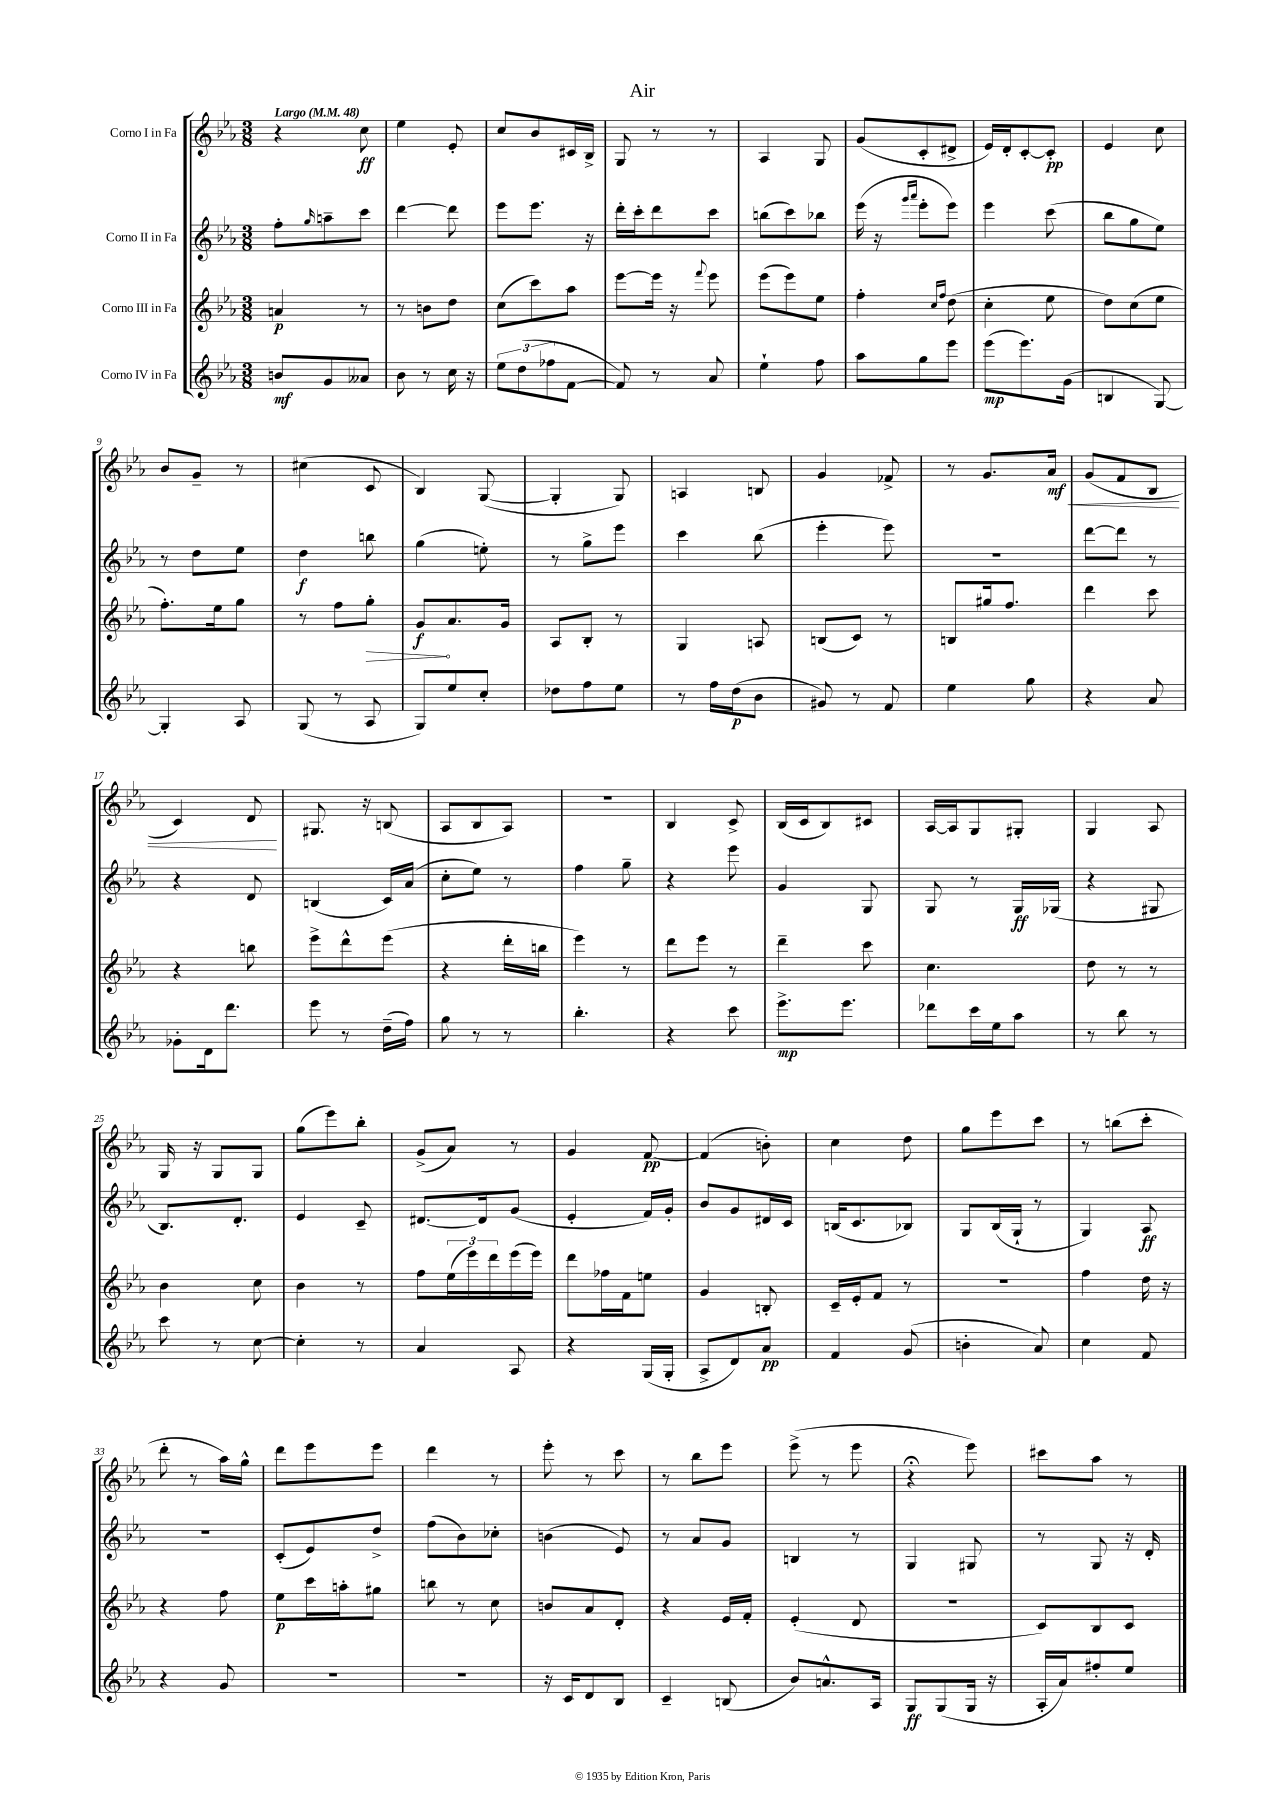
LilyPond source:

\header { title = "Air" }
<<
\new StaffGroup <<
\new Staff = "s0" \with { instrumentName = "Corno I in Fa" } {
    \clef treble \key ees \major \numericTimeSignature \time 3/8 \tempo "Largo" 4 = 48
    r4 c''8\ff |
    ees''4 ees'8-. |
    c''8 bes'8 cis'16 bes16-> |
    g8 r8 r8 |
    aes4 g8 |
    g'8( c'8-. dis'8-> |
    ees'16) d'16-. c'8~-. c'8-.\pp |
    ees'4 c''8 |
    bes'8 g'8-- r8 |
    cis''4( c'8 |
    bes4) g8~( |
    g4-. g8) |
    a4 b8 |
    g'4 fes'8-> |
    r8 g'8. aes'16\mf\< |
    g'8( f'8 bes8 |
    c'4) d'8\! |
    gis8. r16 b8( |
    aes8 bes8 aes8) |
    R4. |
    bes4 c'8-> |
    bes16( c'16 bes8) cis'8 |
    aes16~ aes16 g8 gis8-. |
    g4 aes8 |
    g16 r16 g8 g8 |
    g''8( ees'''8) bes''8-. |
    g'8->( aes'8) r8 |
    g'4 f'8~\pp |
    f'4( b'8-.) |
    c''4 d''8 |
    g''8 ees'''8 c'''8 |
    r8 b''8( c'''8-. |
    d'''8-. r8 aes''16) g''16-^ |
    d'''8 ees'''8 ees'''8 |
    d'''4 r8 |
    ees'''8-. r8 c'''8 |
    r8 bes''8 ees'''8 |
    ees'''8->( r8 ees'''8 |
    r4\fermata ees'''8) |
    cis'''8 aes''8 r8 \bar "|." |
}
\new Staff = "s1" \with { instrumentName = "Corno II in Fa" } {
    \clef treble \key ees \major \numericTimeSignature \time 3/8
    f''8-. \grace { g''16 } a''8-- c'''8 |
    d'''4~ d'''8 |
    ees'''8 ees'''8. r16 |
    d'''16-. c'''16-. d'''8 c'''8 |
    b''8( c'''8) bes''8 |
    ees'''16( r16 \grace { g'''16 aes'''16 } ees'''8-. ees'''8) |
    ees'''4 c'''8( |
    bes''8 g''8 ees''8) |
    r8 d''8 ees''8 |
    d''4\f b''8 |
    g''4( e''8-.) |
    r8 g''8-> ees'''8 |
    c'''4 bes''8( |
    ees'''4-. ees'''8) |
    R4. |
    d'''8~ d'''8 r8 |
    r4 d'8 |
    b4( c'16) aes'16( |
    c''8-. ees''8) r8 |
    f''4 g''8-- |
    r4 ees'''8 |
    g'4 g8 |
    g8 r8 g16\ff ges16( |
    r4 gis8 |
    bes8.) d'8.-. |
    ees'4 c'8-- |
    dis'8.~ dis'16 g'8( |
    ees'4-. f'16) g'16-. |
    bes'8 g'8 dis'16 c'16 |
    b16( c'8. bes8) |
    g8 bes16( g16-! r8 |
    g4) aes8\ff |
    R4. |
    c'8-.( ees'8) d''8-> |
    f''8( bes'8) ces''8-. |
    b'4( ees'8) |
    r8 aes'8 g'8 |
    b4 r8 |
    g4 gis8 |
    r8 g8 r16 d'16-. \bar "|." |
}
\new Staff = "s2" \with { instrumentName = "Corno III in Fa" } {
    \clef treble \key ees \major \numericTimeSignature \time 3/8
    a'4\p r8 |
    r8 b'8 d''8 |
    c''8( c'''8) aes''8 |
    ees'''8~ ees'''16 r16 \appoggiatura { f'''8 } ees'''8 |
    ees'''8( ees'''8) ees''8 |
    f''4-. \grace { c''16 f''16 } d''8( |
    c''4-. ees''8 |
    d''8) c''8( ees''8 |
    f''8.-.) ees''16 g''8 |
    r8 f''8 \once \override Hairpin.circled-tip = ##t g''8-.\> |
    g'8\f\! aes'8. g'16 |
    aes8 bes8-. r8 |
    g4 a8 |
    b8( c'8) r8 |
    b8 gis''16 f''8. |
    d'''4 c'''8 |
    r4 b''8 |
    ees'''8-> d'''8-^ ees'''8( |
    r4 d'''16-. b''16 |
    ees'''4) r8 |
    d'''8 ees'''8 r8 |
    d'''4-- c'''8 |
    c''4. |
    d''8 r8 r8 |
    bes'4 c''8 |
    bes'4 r8 |
    f''8 \tuplet 3/2 { ees''16( ees'''16) d'''16 } ees'''16( ees'''16) |
    d'''8 fes''16 f'16 e''8 |
    g'4 b8-. |
    c'16-- ees'16-. f'8 r8 |
    R4. |
    f''4 d''16 r16 |
    r4 f''8 |
    ees''8\p c'''16 a''16-. gis''8 |
    b''8 r8 c''8 |
    b'8 aes'8 d'8-. |
    r4 ees'16 f'16-. |
    ees'4-.( d'8 |
    R4. |
    c'8) bes8 c'8 \bar "|." |
}
\new Staff = "s3" \with { instrumentName = "Corno IV in Fa" } {
    \clef treble \key ees \major \numericTimeSignature \time 3/8
    b'8\mf g'8 aeses'8 |
    bes'8 r8 c''16 r16 |
    \tuplet 3/2 { ees''8 d''8( fes''8 } f'8~ |
    f'8) r8 aes'8 |
    ees''4-! f''8 |
    aes''8 g''8 ees'''8 |
    ees'''8\mp( ees'''8.) g'16( |
    b4 g8~) |
    g4-. aes8 |
    g8( r8 aes8 |
    g8) ees''8 c''8-. |
    des''8 f''8 ees''8 |
    r8 f''16 d''16\p( bes'8 |
    gis'8) r8 f'8 |
    ees''4 g''8 |
    r4 aes'8 |
    ges'8-. d'16 d'''8. |
    ees'''8 r8 d''16--( f''16) |
    g''8 r8 r8 |
    bes''4.-. |
    r4 c'''8 |
    ees'''8.->\mp ees'''8. |
    des'''8 c'''16 ees''16 aes''8 |
    r8 bes''8 r8 |
    c'''8 r8 c''8~ |
    c''4-. r8 |
    aes'4 aes8 |
    r4 g16( g16-. |
    aes8-> d'8) aes'8\pp |
    f'4 g'8( |
    b'4-. aes'8) |
    c''4 f'8 |
    r4 g'8 |
    R4. |
    R4. |
    r16 c'16 d'8 bes8 |
    c'4-- b8( |
    bes'8) a'8.-^ aes16 |
    g8\ff g8( g16 r16 |
    aes16-. aes'16) fis''8-. ees''8 \bar "|." |
}
>>
>>
